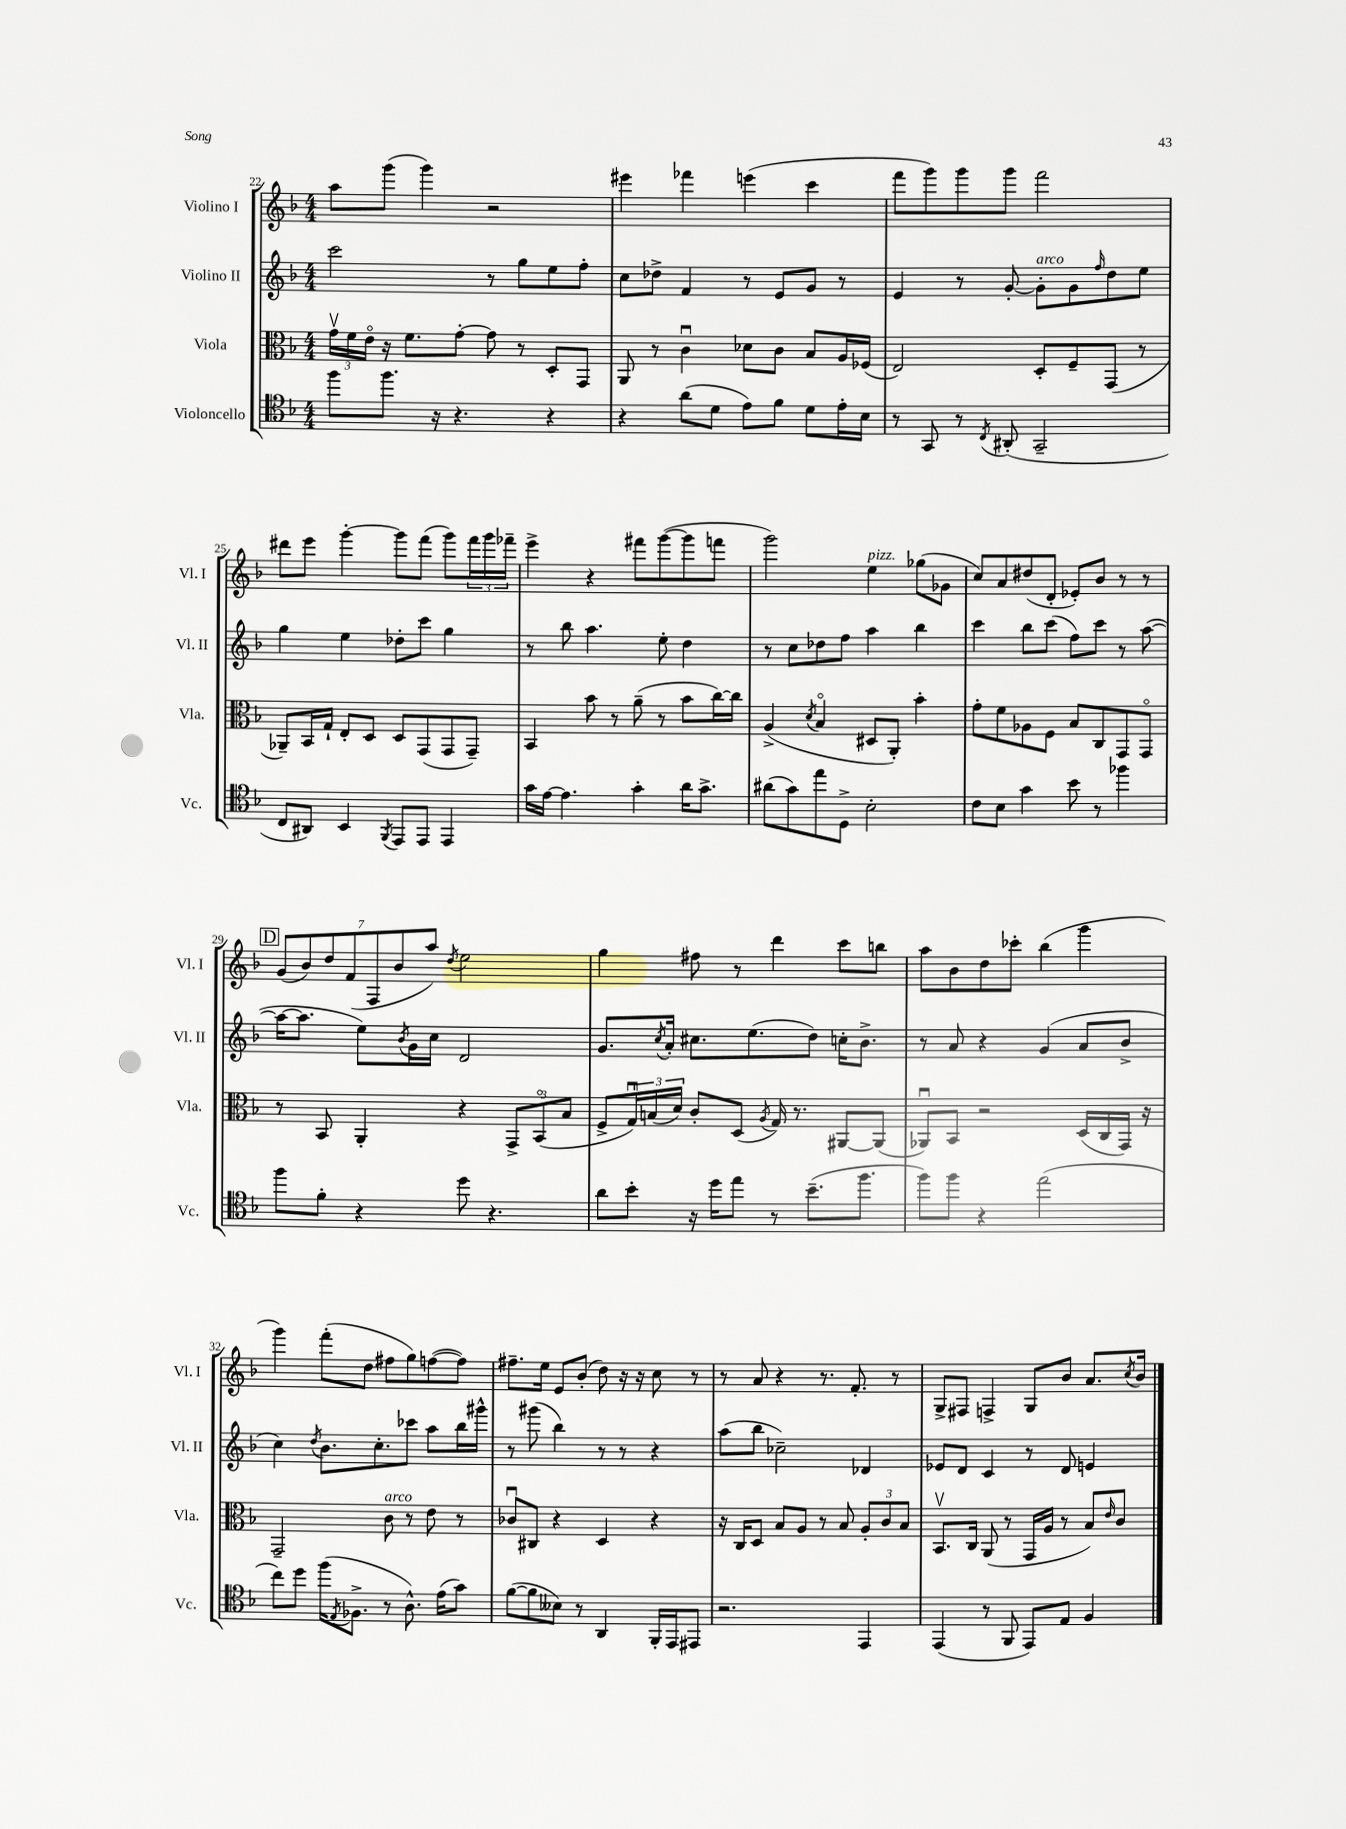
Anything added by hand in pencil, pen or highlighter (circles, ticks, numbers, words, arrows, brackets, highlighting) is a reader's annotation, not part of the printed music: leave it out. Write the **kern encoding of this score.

**kern	**kern	**kern	**kern
*staff4	*staff3	*staff2	*staff1
*clefC4	*clefC3	*clefG2	*clefG2
*k[b-]	*k[b-]	*k[b-]	*k[b-]
*M4/4	*M4/4	*M4/4	*M4/4
8ff\L	24gv\LL	2ccc\	8aa\L
.	24f\	.	.
.	24eo\JJ	.	.
8.ff\J	16r	.	(8ggg\J
.	8.f\L	.	.
.	.	.	4ggg\)
16r	.	.	.
4.r	[8g'\J	.	.
.	8g\]	8r	2r
.	8r	8gg\L	.
4r	8D'/L	8ee\	.
.	8GG/J	8ff'\J	.
=	=	=	=
4r	8AA/	8cc\L	4eee#\
.	8r	8dd-^\J	.
(8a\L	4cu\	4f/	4fff-\
8d\J	.	.	.
8e\L)	8d-\L	8r	(4eee\
8f\J	8c\J	8e/L	.
8d\L	8B-/L	8g/J	4ccc\
16e'\L	16A/L	8r	.
16B-\JJ	(16F-/JJ	.	.
=	=	=	=
8r	2E/)	4e/	8fff\L
8GG/	.	.	8ggg\)
8r	.	8r	8ggg\
8qC/	.	.	.
(8AA#'/	.	[8g'/	8ggg\J
2GG~/	8D'/L	8g'\]L	2fff\
.	8F~/	8g\	.
.	.	16qqff/	.
.	(8GG/J	8dd\	.
.	8r	8ee\J	.
=	=	=	=
8C/L	8AA-~/L)	4gg\	8ddd#\L
8AA#/J)	16BB-/L	.	8eee\J
.	16G`/JJ	.	.
4BB-/	8E'/L	4ee\	[4ggg'\
.	8D/J	.	.
8qFF/	.	.	.
8EE/L	8D/L	8dd-'\L	8ggg\]L
8EE/J	(8GG/	8ccc\J	(8fff\J
4EE/	8GG/	4gg\	8ggg\L)
.	8GG~/J)	.	24fff\L
.	.	.	24ggg\
.	.	.	24fff-~\JJ
=	=	=	=
16g\LL	4BB-/	8r	4eee^\
[16e\JJ	.	.	.
4.e\]	.	8bb-\	.
.	8b-\	4.aa\	4r
.	8r	.	.
4g'\	(8a~\	.	8fff#\L
.	8r	8ee'\	([8ggg\
16a\LK	8b-\L	4dd\	8ggg\]
8.g^\J	.	.	.
.	[16cc\L)	.	8fff\J
.	16cc\]JJ	.	.
=	=	=	=
(8a#\L	(4A^/	8r	2ggg\)
8g\)	.	8cc\L	.
.	8qd/	.	.
8ee\	4B-o/	8dd-\	.
8D^\J	.	8ff\J	.
2B-'\	8D#/L	4aa\	4ee\
.	8AA'/J)	.	.
.	4b-'\	4bb-\	(8gg-\L
.	.	.	8g-\J
=	=	=	=
8c\L	8g'\L	4ccc\	8cc/L)
8B-\J	8f\	.	8a/
4g\	8A-\	8bb-\L	(8dd#/
.	8F\J	(8ccc\J	8d'/J
8b-\	8B-/L	8ff\L)	8e-'/L)
8r	8C/	8ccc\J	8b-/J
4ff-\	8GG/	8r	8r
.	8GGo/J	([8aa\	8r
=	=	=	=
8ff\L	8r	16aa\_LK	(14g/L
.	.	8.aa\]J	.
.	.	.	14b-/)
8f'\J	8BB-/	.	.
.	.	.	14dd/
.	.	.	(14f/
4r	4AA'/	8ee\L)	.
.	.	.	14F/
.	.	.	14b-/
.	.	8qb-/	.
.	.	16g\L	.
.	.	.	14aa/J)
.	.	16cc\JJ	.
.	.	.	8qdd/
8dd\	4r	2d/	2ee\
4.r	.	.	.
.	12GG^/L	.	.
.	(12BB-o/	.	.
.	12B-/J	.	.
=	=	=	=
8a\L	8F^/L	8.g/L	4gg\
8b-'\J	24Gu/L)	.	.
.	(24B/	.	.
.	.	8qcc/	.
.	.	16a'/Jk	.
.	24d/JJ)	.	.
16r	8c'/L	8.cc#\L	8ff#\
16dd\LK	.	.	.
8ee\J	(8D/J	.	8r
.	.	(8.ee\	.
.	8qA/	.	.
8r	16G/)	.	4ddd\
.	8.r	.	.
(8.b-~\L	.	8dd\J)	.
.	[8AA#/L	16cc'\LK	8ccc\L
8.ff\J	.	8.b-^\J	.
.	(8AA#/]J	.	8bb\J
=	=	=	=
8ff\L)	8AA-u/L)	8r	8aa\L
8ff\J	8BB-/J	8a/	8b-\
4r	2r	4r	8dd\
.	.	.	8ccc-'\J
(2ee\	.	(4g/	(4bb-\
.	(16D/LL	8a/L	4ggg\
.	16C/	.	.
.	16GG/JJ)	8b-^/J	.
.	16r	.	.
=	=	=	=
8cc\L)	2GG~/	4cc\)	4ggg\)
8dd\J	.	.	.
.	.	8qdd/	.
(16ff\LK	.	8.b-\L	(8fff'\L
8qE/	.	.	.
8.F-^\J	.	.	.
.	.	.	8dd\J
.	.	8.cc'\	.
8r	8c\	.	8ff#\L
8.A^^\)	8r	8ccc-\J	8gg\)
.	8e\	8aa\L	([8ff\
(16e\LK	.	.	.
8g\J)	8r	16bb-\L	8ff\]J)
.	.	16ggg#^^\JJ	.
=	=	=	=
([8f\L	8c-u/L	8r	8.ff#~\L
8f\]	8C#/J	(8ggg#\	.
.	.	.	16ee\Jk
8B--\J)	4r	4bb-\)	8e/L
8r	.	.	(8b-'/J
4AA/	4D/	8r	8dd\)
.	.	8r	16r
.	.	.	16r
16FF'/LL	4r	4r	8cc\
16EE/J	.	.	.
8EE#/J	.	.	8r
=	=	=	=
2.r	16r	(8aa\L	8r
.	16C/LK	.	.
.	8D/J	8bb-\J	8a/
.	8B-/L	2cc-~\)	4r
.	8A/J	.	.
.	8r	.	8.r
.	8B-/	.	.
.	.	.	8.f'/
4EE/	12A'/L	4d-/	.
.	12c/	.	.
.	.	.	8r
.	12B-/J	.	.
=	=	=	=
(4EE/	8.BB-v/L	8e-/L	8G^/L
.	.	8d/J	8F#/J
.	16C/Jk	.	.
8r	(8AA/	4c/	4F^/
8FF/	8r	.	.
8EE/L)	16GG/LL	8r	8G/L
.	16A/JJ	.	.
8E/J	8r	8d/	8b-/J
4F/	8B-/L)	4e/	8.a/L
.	16qqe/	.	.
.	8c/J	.	.
.	.	.	8qcc/
.	.	.	16b-/Jk
==	==	==	==
*-	*-	*-	*-
